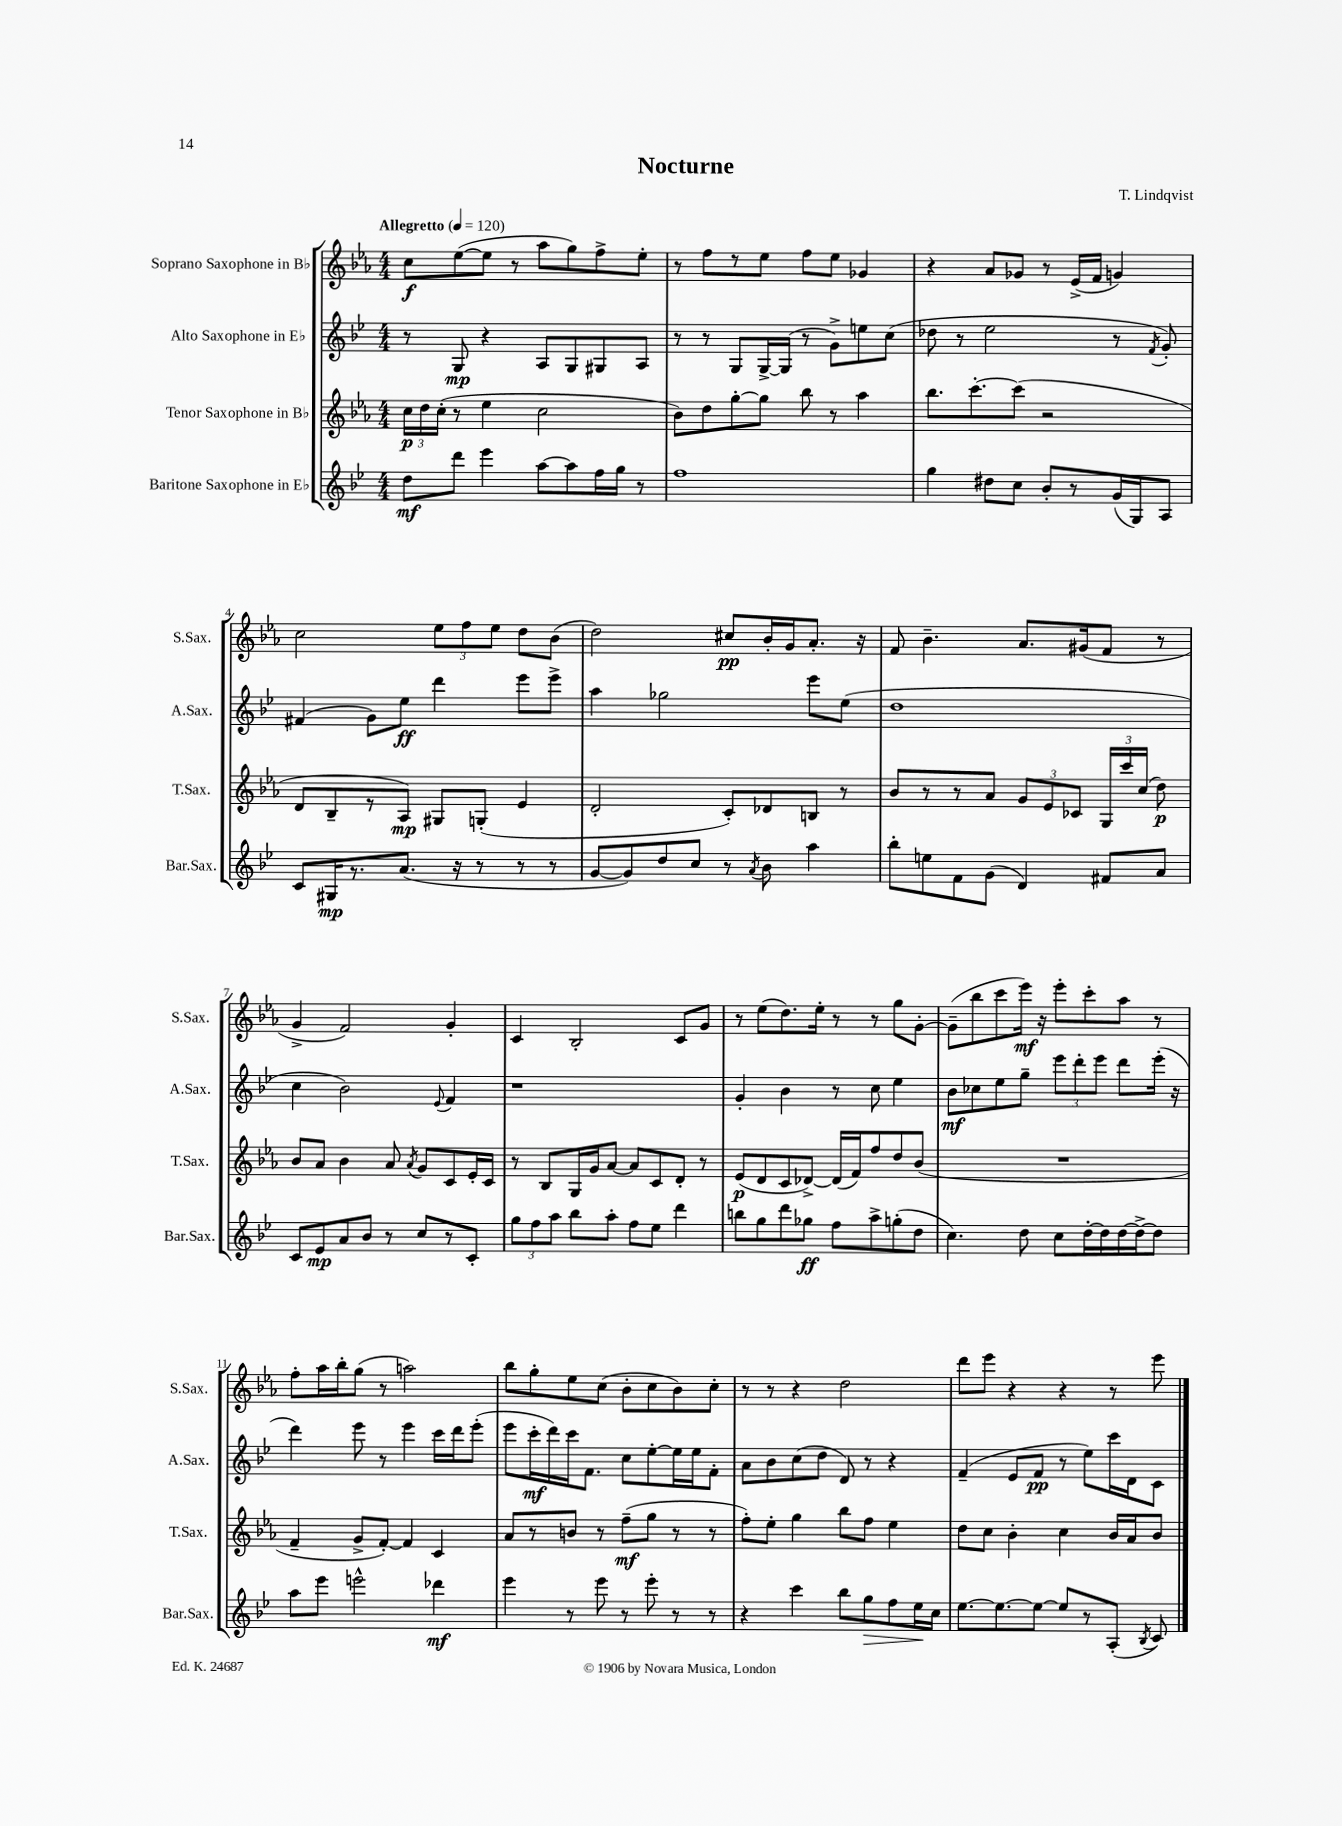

**kern	**kern	**kern	**kern
*staff4	*staff3	*staff2	*staff1
*clefG2	*clefG2	*clefG2	*clefG2
*k[b-e-]	*k[b-e-a-]	*k[b-e-]	*k[b-e-a-]
*M4/4	*M4/4	*M4/4	*M4/4
*MM120	*MM120	*MM120	*MM120
8dd	24cc	8r	8cc
.	24dd	.	.
.	(24cc'	.	.
8ddd	8r	8G	([8ee-
4eee-	4ee-	4r	8ee-]
.	.	.	8r
[8aa	2cc	8A	8aa-
8aa]	.	8G	8gg)
16ff	.	8G#	8ff^
16gg	.	.	.
8r	.	8A	8ee-'
=	=	=	=
1ff	8b-)	8r	8r
.	8dd	8r	8ff
.	[8gg'	8G	8r
.	8gg]	[16G^	8ee-
.	.	(16G]	.
.	8bb-	8r	8ff
.	8r	8g^)	8ee-
.	4aa-	8ee	4g-
.	.	(8cc	.
=	=	=	=
4gg	8.bb-	8dd-	4r
.	.	8r	.
.	[8.ccc'	.	.
8dd#	.	2ee-	8a-
8cc	(8ccc]	.	8g-
8b-'	2r	.	8r
8r	.	.	(16e-^
.	.	.	16f
(16g	.	8r	4g)
16G)	.	.	.
.	.	8qf	.
8A	.	8g')	.
=	=	=	=
8c	8d	(4f#	2cc
16G#	8B-~	.	.
8.r	.	.	.
.	8r	8g)	.
(8.a	8A-)	8ee-	.
.	8G#	4ddd	12ee-
16r	.	.	.
.	.	.	12ff
8r	(8G'	.	.
.	.	.	12ee-
8r	4e-	8eee-	8dd
8r	.	8eee-^	(8b-
=	=	=	=
[8g	2d'	4aa	2dd)
8g])	.	.	.
8dd	.	2gg-	.
8cc	.	.	.
8r	8c')	.	8cc#
8qa	.	.	.
8b-	8d-	.	16b-'
.	.	.	16g
4aa	8B	8eee-	8.a-'
.	8r	(8ee-	.
.	.	.	16r
=	=	=	=
8bb-'	8b-	1dd	8f
8ee	8r	.	4.b-~
8f	8r	.	.
(8g	8a-	.	.
4d)	12g	.	8.a-
.	12e-	.	.
.	12c-	.	.
.	.	.	(16g#
8f#	24G	.	8f
.	24ccc	.	.
.	(24cc	.	.
8a	8dd)	.	8r
=	=	=	=
8c	8b-	4cc	4g^
8e-	8a-	.	.
8a	4b-	2b-)	2f)
8b-	.	.	.
8r	8a-	.	.
.	8qa-	.	.
8cc	8g	.	.
.	.	8qqe-	.
8r	8c	4f	4g'
8c'	16e-'	.	.
.	16c	.	.
=	=	=	=
12gg	8r	1r	4c
12ff	.	.	.
.	8B-	.	.
12aa	.	.	.
8bb-	16G	.	2B-'
.	16g	.	.
8aa'	[8a-	.	.
8ff	8a-]	.	.
8ee-	8c	.	.
4ddd	8d'	.	8c
.	8r	.	8g
=	=	=	=
8bb	(8e-	4g'	8r
8gg	8d	.	(8ee-
8ddd	8c	4b-	8.dd)
8gg-	[8d-^)	.	.
.	.	.	16ee-'
8ff	(16d-]	8r	8r
.	16f)	.	.
8aa^	8ff	8cc	8r
(8gg'	8dd	4ee-	8gg
8dd	(8b-	.	[8g'
=	=	=	=
4.cc)	1r	8b-	(8g~]
.	.	8cc-	8bb-
.	.	8ee-	8ccc
8dd	.	8gg~	16eee-)
.	.	.	16r
8cc	.	12eee-	8eee-'
.	.	12ddd'	.
[16dd'	.	.	8ccc'
.	.	12eee-	.
16dd]	.	.	.
[16dd	.	8ddd	8aa-
16dd^_	.	.	.
8dd]	.	(16eee-'	8r
.	.	16r	.
=	=	=	=
8aa	4f~	4ddd)	8ff'
8eee-	.	.	16aa-
.	.	.	16bb-'
2eee^^	8g^	8eee-	(8gg
.	[8f')	8r	8r
.	4f]	4eee-	2aa)
4ddd-	4c	16ccc	.
.	.	16ddd	.
.	.	(8eee-'	.
=	=	=	=
4eee-	8a-	8eee-	8bb-
.	8r	16ccc'	8gg'
.	.	16ddd)	.
8r	8b	16ccc	8ee-
.	.	8.f	.
8eee-	8r	.	(8cc
8r	(8ff~	8cc	8b-'
8eee-'	8gg	[8ee-'	8cc
8r	8r	16ee-]	8b-)
.	.	16ee-	.
8r	8r	8f'	8cc'
=	=	=	=
4r	8ff')	8a	8r
.	8ee-'	8b-	8r
4ccc	4gg	(8cc	4r
.	.	8dd	.
8bb-	8bb-	8d)	2dd
8gg	8ff	8r	.
8ff	4ee-	4r	.
16ee-	.	.	.
16cc	.	.	.
=	=	=	=
[8.ee-	8dd	(4f~	8ddd
.	8cc	.	8eee-
8.ee-_	.	.	.
.	4b-'	8e-	4r
8ee-_	.	8f	.
8ee-]	4cc	8r	4r
8r	.	8ee-)	.
(8A'	16b-	16ccc	8r
.	16a-	16d	.
8qB-	.	.	.
8c)	8b-	8c	8eee-
==	==	==	==
*-	*-	*-	*-
